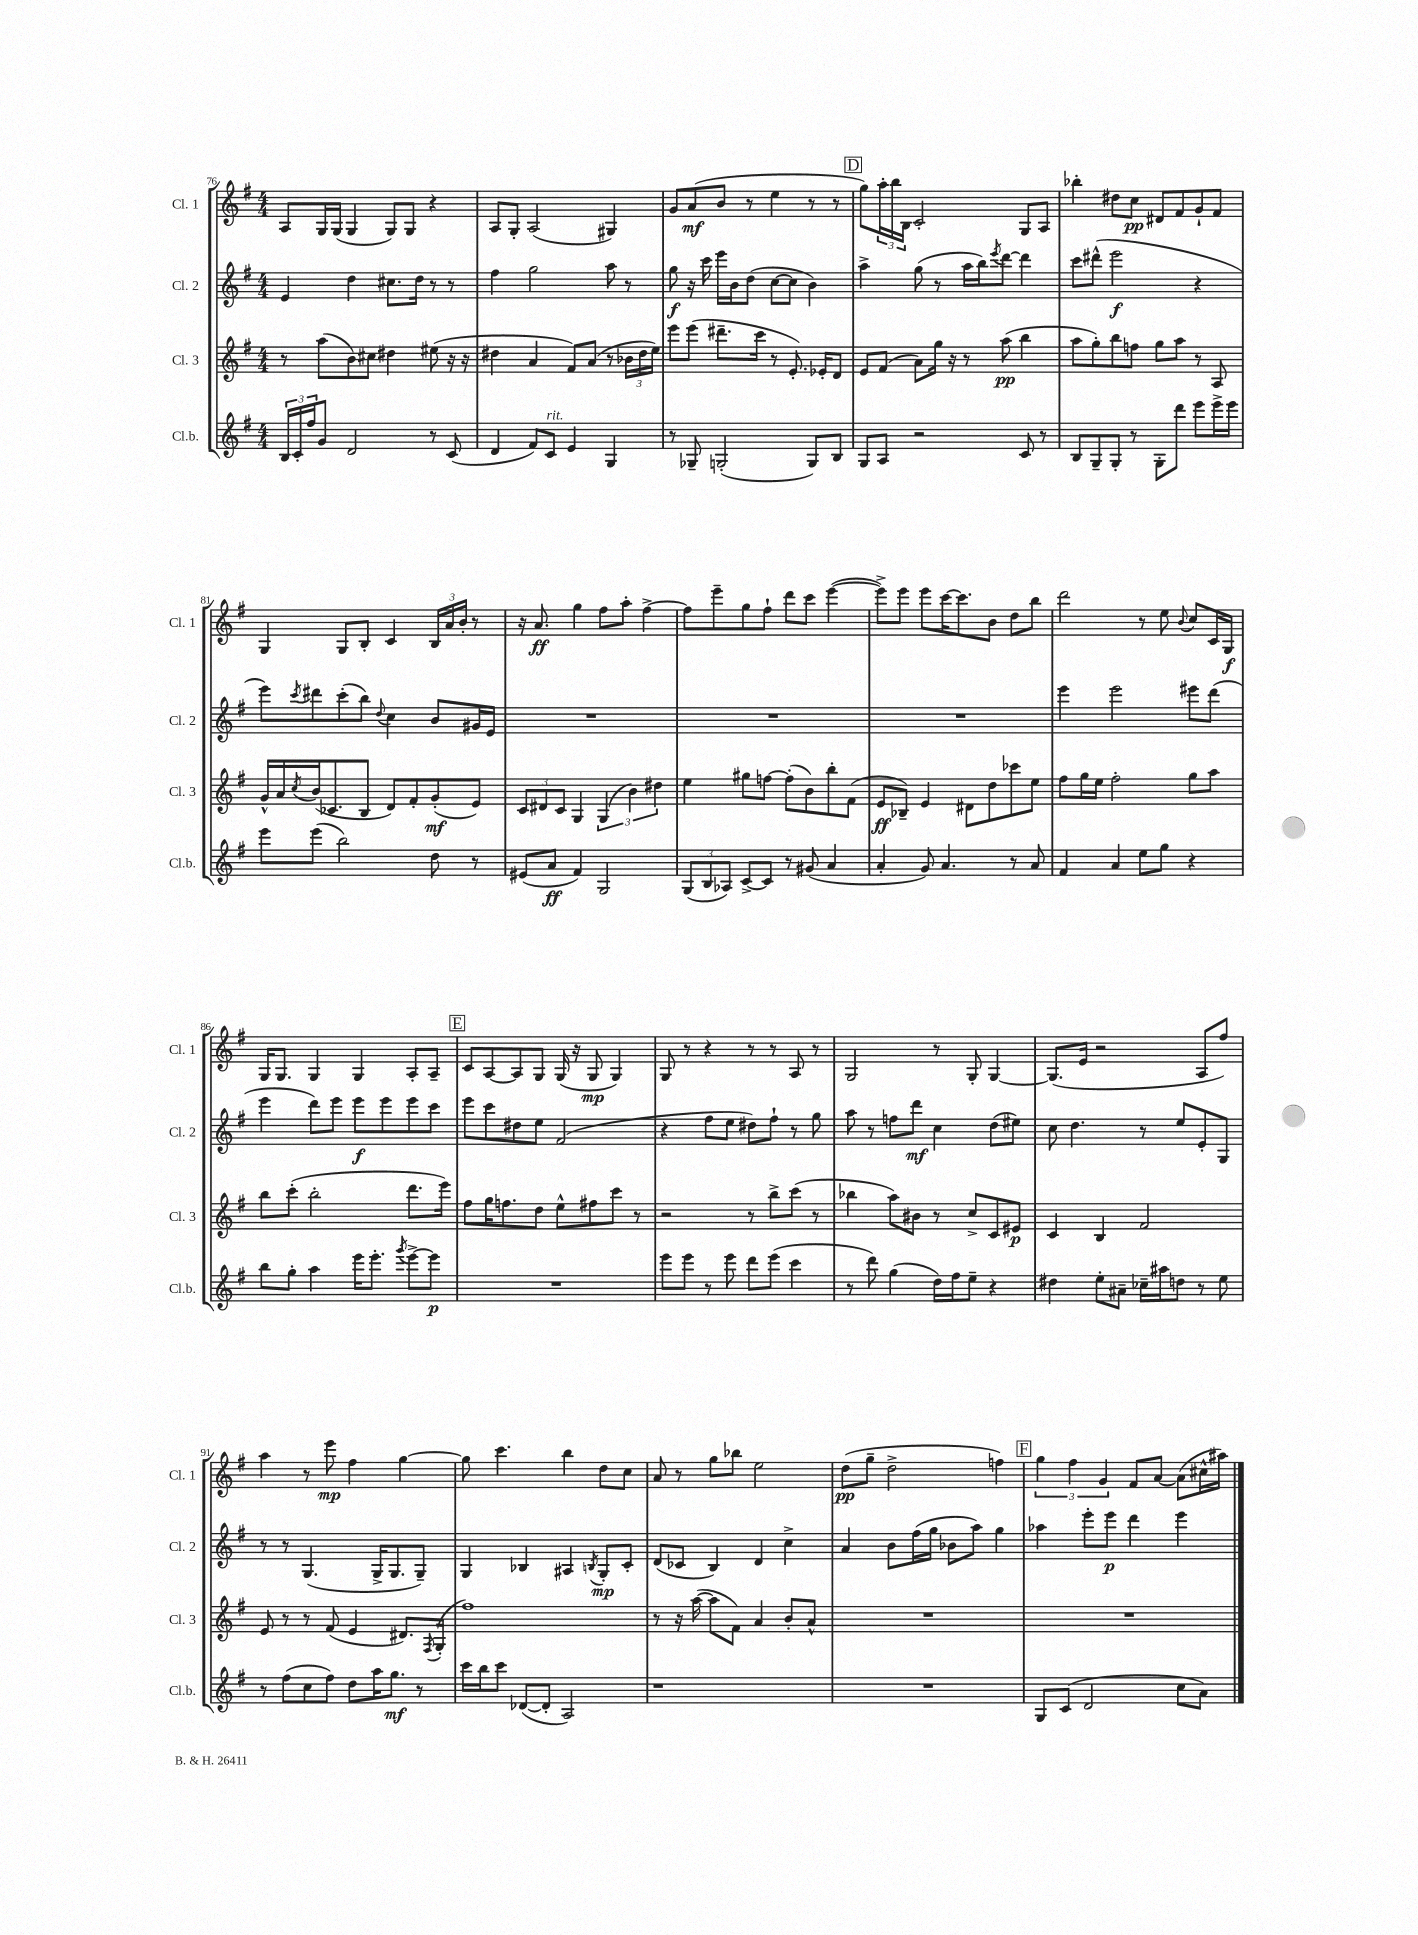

**kern	**kern	**kern	**kern
*staff4	*staff3	*staff2	*staff1
*clefG2	*clefG2	*clefG2	*clefG2
*k[f#]	*k[f#]	*k[f#]	*k[f#]
*M4/4	*M4/4	*M4/4	*M4/4
24B	8r	4e	8A
24c'	.	.	.
24ff#	.	.	.
8g	(8aa	.	16G
.	.	.	(16G
2d	8b)	4dd	4G
.	8cc#	.	.
.	4dd#	8.cc#	8G)
.	.	.	8G
.	.	16dd	.
8r	(8ee#	8r	4r
(8c	16r	8r	.
.	16r	.	.
=	=	=	=
4d	4dd#	4ff#	8A
.	.	.	8G'
8f#)	4a	2gg	(2A
8c	.	.	.
4e	8f#)	.	.
.	(8a	.	.
4G	8r	8aa	4G#)
.	24b-	8r	.
.	24dd#	.	.
.	24ee)	.	.
=	=	=	=
8r	8eee	8gg	8g
8G-~	(8eee	16r	(8a
.	.	16ccc	.
(2G'	8.ddd#~	16eee	8b
.	.	16b	.
.	.	(8dd	8r
.	16ccc	.	.
.	8r	[8cc	4ee
.	8.e')	8cc]	.
8G)	.	4b)	8r
.	16e-'	.	.
8B	8d	.	8r
=	=	=	=
8G	8e	4aa^	8gg)
8A	(8f#	.	24aa'
.	.	.	24bb
.	.	.	24B
2r	8a)	(8gg	2c'
.	16gg	8r	.
.	16r	.	.
.	8r	16aa	.
.	.	16bb)	.
.	.	8qeee	.
.	(8aa	[8ddd	.
8c	4bb	4ddd]	8G
8r	.	.	8A
=	=	=	=
8B	8aa	8ccc	4bb-'
8G~	8gg')	(8ddd#^^	.
8G'	8bb	2eee	8dd#
8r	8ff	.	8cc
8G'	8gg	.	8d#
8ddd	8aa	.	8f#
8eee	8r	4r	8g`
16eee^	8A	.	8f#
16eee	.	.	.
=	=	=	=
8eee	16g^^	8eee)	4G
.	16a	.	.
.	8qcc	8qccc	.
(8eee	(16b	8ddd#	.
.	8.c-	.	.
2bb)	.	(8ccc'	8G
.	8B	8bb)	8B'
.	.	8qqdd	.
.	8d)	4cc	4c
.	8f#'	.	.
8dd	(8g'	8b	24B
.	.	.	24a
.	.	.	24b'
8r	8e)	16g#	8r
.	.	16e	.
=	=	=	=
(8e#	12c	1r	16r
.	.	.	8.a
.	12d#	.	.
8a	.	.	.
.	12c	.	.
4f#)	4G	.	4gg
2G	(6G	.	8ff#
.	.	.	8aa'
.	6b)	.	.
.	.	.	[4ff#^
.	6dd#	.	.
=	=	=	=
(12G	4ee	1r	8ff#]
12B	.	.	.
.	.	.	8eee~
12A-)	.	.	.
[8c^	8gg#	.	8gg
8c]	[8ff	.	8ff#`
8r	(8ff']	.	8ddd
(8g#	8b)	.	8ccc
4a	8bb'	.	([4eee
.	(8f#	.	.
=	=	=	=
4a'	8e	1r	8eee^])
.	8B-~)	.	8eee
8g)	4e	.	8eee
4.a	.	.	[16ccc
.	.	.	8.ccc]
.	8d#	.	.
.	8dd	.	8b
8r	8ccc-	.	8dd
8a	8ee	.	8bb
=	=	=	=
4f#	8ff#	4eee	2ddd
.	16gg	.	.
.	16ee	.	.
4a	2ff#'	2eee	.
8ee	.	.	8r
8gg	.	.	8ee
.	.	.	8qqb
4r	8gg	8eee#	8cc
.	8aa	(8ddd	16c
.	.	.	16G
=	=	=	=
8bb	8bb	4eee	16G
.	.	.	8.G
8gg'	(8ccc'	.	.
4aa	2bb'	8ddd)	4G
.	.	8eee	.
16eee	.	8eee	4G
8.eee'	.	.	.
.	.	8eee	.
8qggg	.	.	.
[8eee^	8.ddd	8eee	8A'
8eee]	.	8ccc	8A~
.	16eee)	.	.
=	=	=	=
1r	8ff#	8eee	8c
.	16gg	8ccc	[8A
.	8.ff	.	.
.	.	8dd#	8A]
.	8dd	8ee	8G
.	8ee^^	(2f#	(16G
.	.	.	16r
.	8ff#	.	8G
.	8ccc	.	4G)
.	8r	.	.
=	=	=	=
8eee	2r	4r	8G
8eee	.	.	8r
8r	.	8ff#	4r
8eee	.	8ee	.
8ddd	8r	8dd#)	8r
(8eee	8bb^	8ff#`	8r
4ccc	(8ccc	8r	8A
.	8r	8gg	8r
=	=	=	=
8r	4bb-	8aa	2G
8ddd)	.	8r	.
(4gg	8aa)	8ff	.
.	8b#	8ddd	.
16dd)	8r	4cc	8r
16ff#	.	.	.
8ee~	8cc^	.	8G'
4r	8c	(8dd	[4G
.	8e#	8ee#)	.
=	=	=	=
4dd#	4c	8cc	(8.G]
.	.	4.dd	.
.	.	.	16e
8ee'	4B	.	2r
8a#~	.	.	.
16cc-~	2f#	8r	.
16aa#	.	.	.
8dd	.	8ee	.
8r	.	8e'	8A
8ee	.	8G	8ff#)
=	=	=	=
8r	8e	8r	4aa
(8ff#	8r	8r	.
8cc	8r	(4.G	8r
8ff#)	(8f#	.	8eee
8dd	4e	.	4ff#
16aa	.	16G^	.
8.gg	.	8.G	.
.	8.d#)	.	[4gg
8r	.	8G~)	.
.	8qF#	.	.
.	(16G'	.	.
=	=	=	=
16ccc	1ff#)	4G	8gg]
16bb	.	.	.
8ccc	.	.	4.ccc
([8d-	.	4B-	.
8d-']	.	.	.
2A)	.	4A#	4bb
.	.	8qB	.
.	.	8G'	8dd
.	.	8c'	8cc
=	=	=	=
1r	8r	(8d	8a
.	16r	8c-	8r
.	([16aa	.	.
.	8aa]	4B)	8gg
.	8f#)	.	8bb-
.	4a	4d	2ee
.	8b'	4cc^	.
.	8a^^	.	.
=	=	=	=
1r	1r	4a	(8dd
.	.	.	8gg~
.	.	8b	2dd^
.	.	(16ff#	.
.	.	16gg	.
.	.	8b-	.
.	.	8aa)	.
.	.	4gg	4ff)
=	=	=	=
8G	1r	4aa-	6gg
(8c	.	.	.
.	.	.	6ff#
2d	.	8eee'	.
.	.	.	6g
.	.	8eee	.
.	.	4ddd	8f#
.	.	.	[8a
8cc	.	4eee	(8a]
8a)	.	.	16cc#^^
.	.	.	16aa#)
==	==	==	==
*-	*-	*-	*-
